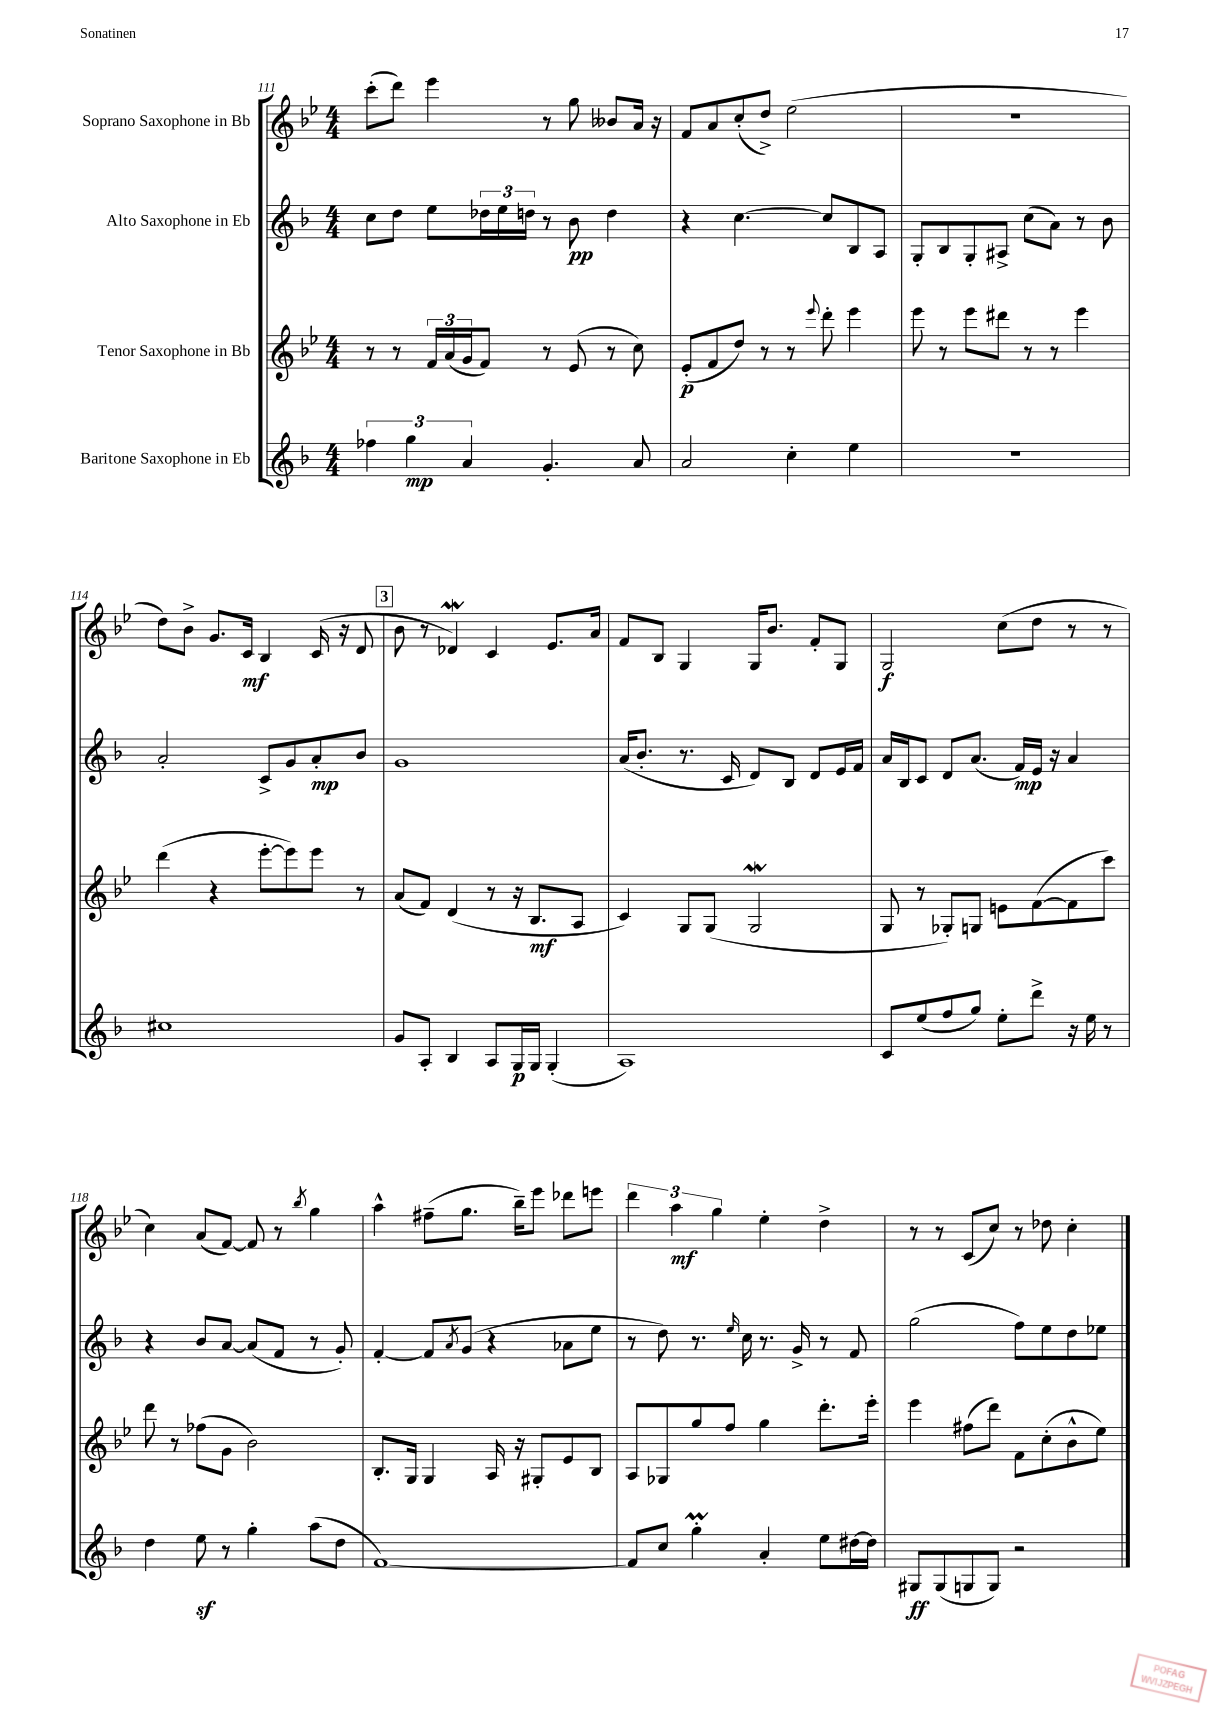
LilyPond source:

<<
\new StaffGroup <<
\new Staff = "s0" \with { instrumentName = "Soprano Saxophone in Bb" } {
    \clef treble \key bes \major \numericTimeSignature \time 4/4
    c'''8-.( d'''8) ees'''4 r8 g''8 beses'8 a'16 r16 |
    f'8 a'8 c''8-.( d''8->) ees''2( |
    r1 |
    d''8) bes'8-> g'8. c'16\mf bes4 c'16( r16 d'8 |
    \mark \markup { \box "3" } bes'8 r8 des'4\mordent) c'4 ees'8. a'16 |
    f'8 bes8 g4 g16 bes'8. f'8-. g8 |
    g2\f c''8( d''8 r8 r8 |
    c''4) a'8( f'8~) f'8 r8 \acciaccatura { bes''8 } g''4 |
    a''4-^ fis''8--( g''8. bes''16--) ees'''8 des'''8 e'''8 |
    \tuplet 3/2 { d'''4 a''4\mf g''4 } ees''4-. d''4-> |
    r8 r8 c'8( c''8) r8 des''8 c''4-. \bar "|." |
}
\new Staff = "s1" \with { instrumentName = "Alto Saxophone in Eb" } {
    \clef treble \key f \major \numericTimeSignature \time 4/4
    c''8 d''8 e''8 \tuplet 3/2 { des''16 e''16 d''16 } r8 bes'8\pp d''4 |
    r4 c''4.~ c''8 bes8 a8 |
    g8-. bes8 g8-. ais8-> c''8( a'8) r8 bes'8 |
    a'2-. c'8-> g'8 a'8-.\mp bes'8 |
    \mark \markup { \box "3" } g'1 |
    a'16( bes'8.-. r8. c'16 d'8) bes8 d'8 e'16 f'16 |
    a'16 bes16 c'8 d'8 a'8.( f'16\mp) e'16 r16 a'4 |
    r4 bes'8 a'8~ a'8( f'8 r8 g'8-.) |
    f'4~-. f'8 \acciaccatura { a'8 } g'8( r4 aes'8 e''8 |
    r8 d''8) r8. \grace { e''16 } c''16 r8. g'16-> r8 f'8 |
    g''2( f''8) e''8 d''8 ees''8 \bar "|." |
}
\new Staff = "s2" \with { instrumentName = "Tenor Saxophone in Bb" } {
    \clef treble \key bes \major \numericTimeSignature \time 4/4
    r8 r8 \tuplet 3/2 { f'16 a'16( g'16 } f'8) r8 ees'8( r8 c''8) |
    ees'8-.\p( f'8 d''8) r8 r8 \appoggiatura { ees'''8 } d'''8-. ees'''4 |
    ees'''8 r8 ees'''8 dis'''8 r8 r8 ees'''4 |
    d'''4( r4 ees'''8~-. ees'''8) ees'''8 r8 |
    \mark \markup { \box "3" } a'8( f'8) d'4( r8 r16 bes8.\mf a8 |
    c'4) g8 g8( g2\mordent |
    g8 r8 ges8-.) g8 e'8 f'8~( f'8 c'''8) |
    d'''8 r8 fes''8( g'8 bes'2) |
    bes8.-. g16 g4 a16 r16 gis8-. ees'8 bes8 |
    a8 ges8 g''8 f''8 g''4 d'''8.-. ees'''16-. |
    ees'''4 fis''8( d'''8) f'8 c''8-.( bes'8-^ ees''8) \bar "|." |
}
\new Staff = "s3" \with { instrumentName = "Baritone Saxophone in Eb" } {
    \clef treble \key f \major \numericTimeSignature \time 4/4
    \tuplet 3/2 { fes''4 g''4\mp a'4 } g'4.-. a'8 |
    a'2 c''4-. e''4 |
    R1 |
    cis''1 |
    \mark \markup { \box "3" } g'8 a8-. bes4 a8 g16\p g16 g4-.( |
    a1) |
    c'8 e''8( f''8 g''8) e''8-. d'''8-> r16 e''16 r8 |
    d''4 e''8\sf r8 g''4-. a''8( d''8 |
    f'1~) |
    f'8 c''8 g''4-.\prall a'4-. e''8 dis''16~ dis''16 |
    gis8\ff gis8( g8 g8) r2 \bar "|." |
}
>>
>>
\layout { \context { \Score currentBarNumber = #111 } }
